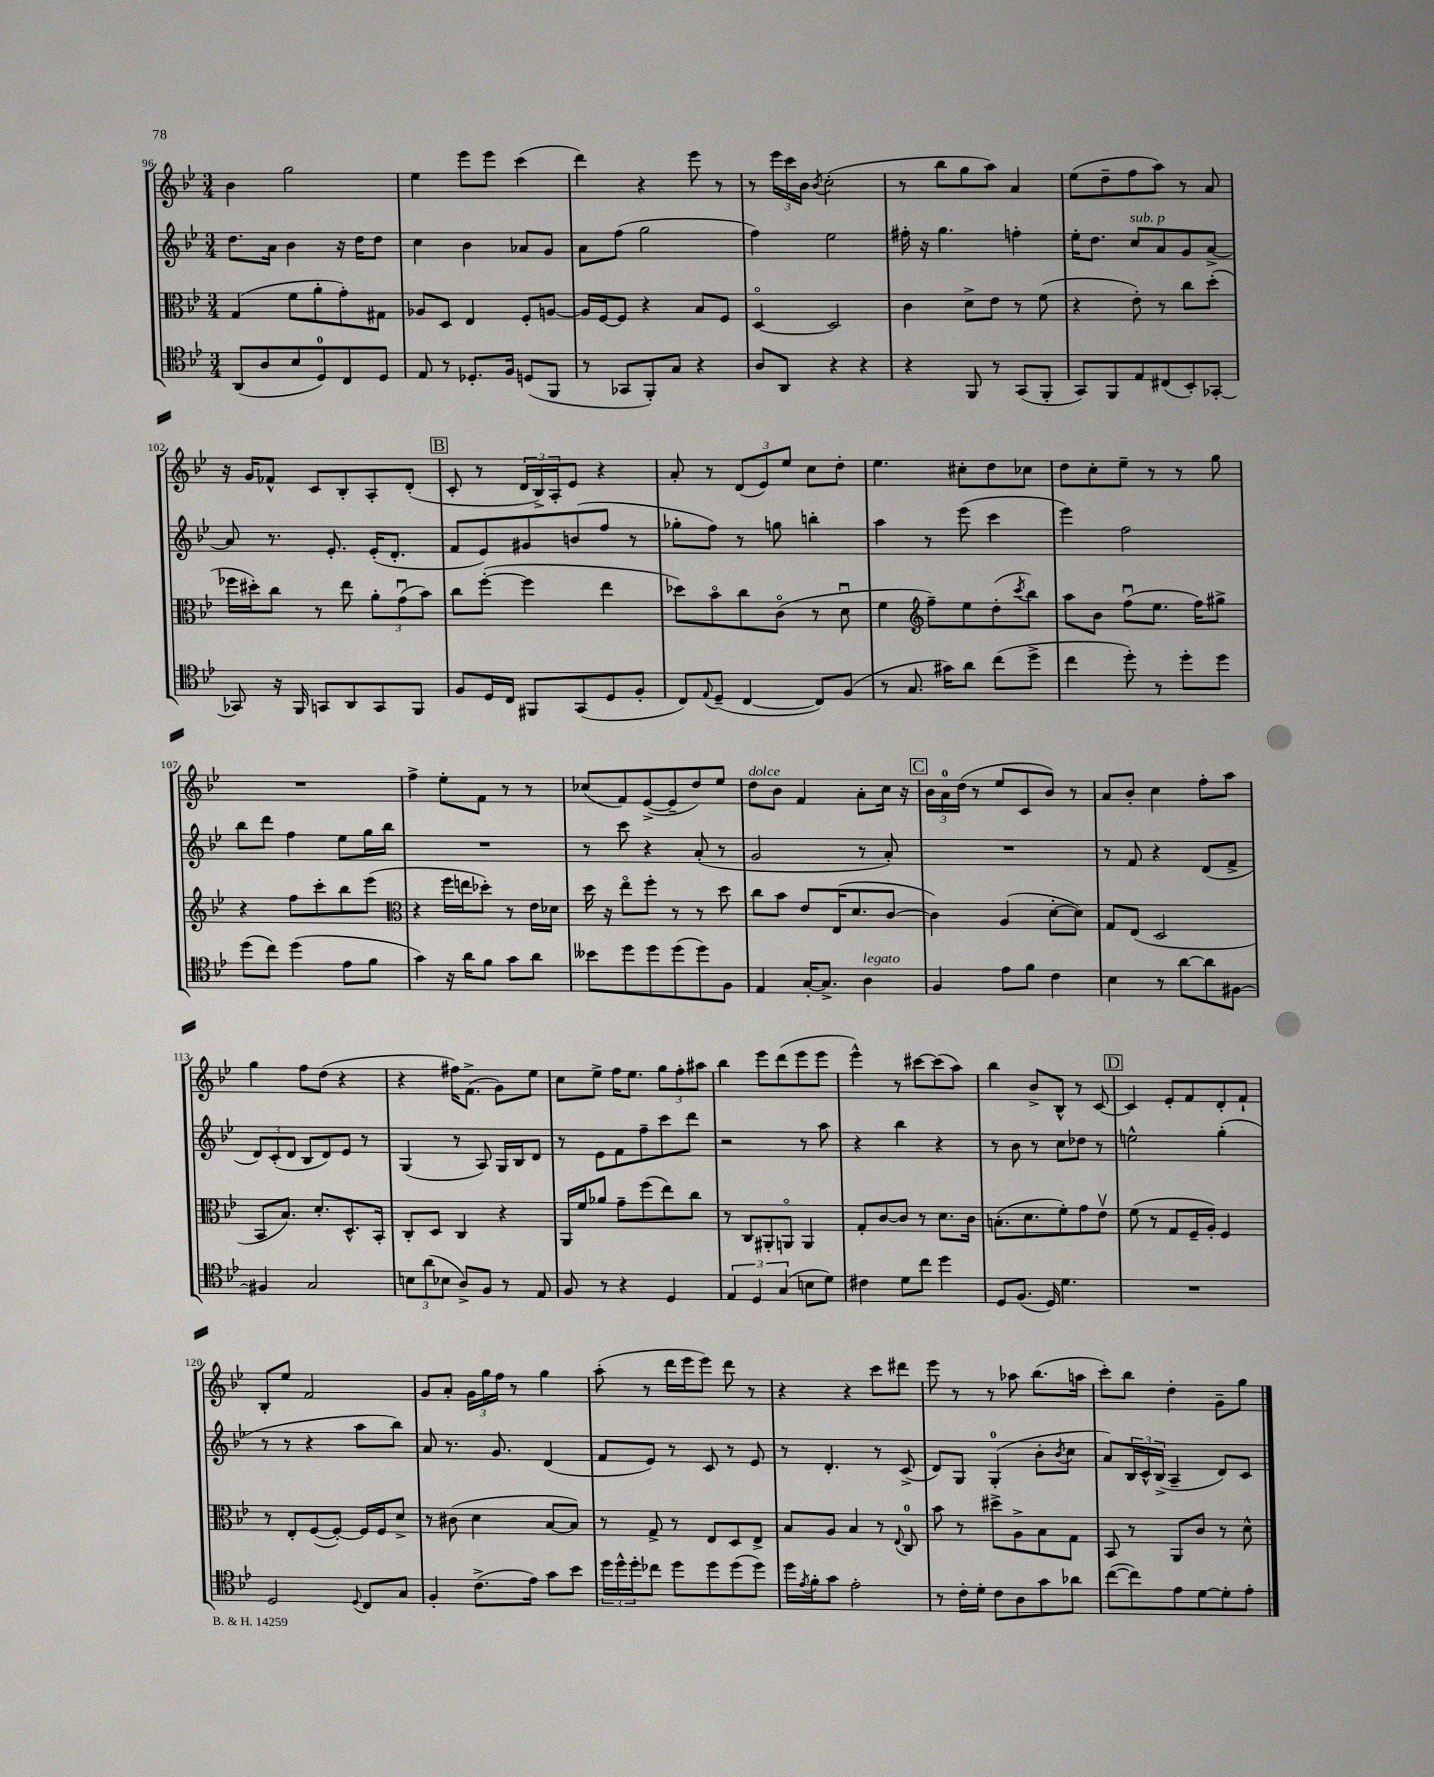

**kern	**kern	**kern	**kern
*staff4	*staff3	*staff2	*staff1
*clefC4	*clefC3	*clefG2	*clefG2
*k[b-e-]	*k[b-e-]	*k[b-e-]	*k[b-e-]
*M3/4	*M3/4	*M3/4	*M3/4
(8AA/L	(4G/	8.dd\L	4b-\
8A/	.	.	.
.	.	16a\Jk	.
8B-/	8f\L	4b-\	2gg\
8D/)	8a'\	.	.
8C/	8g'\)	16r	.
.	.	16dd\LK	.
8D/J	8G#\J	8dd\J	.
=	=	=	=
8E-/	8A-/L	4cc\	4ee-\
8r	8D/J	.	.
8.D-'/L	4E-/	4b-\	8eee-\L
.	.	.	8eee-\J
16F/Jk	.	.	.
(8D/L	8F'/L	8a-/L	(4ccc\
8FF/J	[8A/J	8g/J	.
=	=	=	=
8r	16A/]LL	8a\L	4ddd\)
.	[16F/J	.	.
8GG-/L	8F/]J	(8ff\J	.
8FF'/)	4r	2gg\	4r
8G/J	.	.	.
4r	8B-/L	.	8eee-\
.	8F/J	.	8r
=	=	=	=
8A/L	[4Do/	4ff\)	8r
8AA/J	.	.	24eee-\LL
.	.	.	24ccc\
.	.	.	24b-\JJ
.	.	.	8qb-/
4r	2D/]	2ee-\	(2cc'\
4r	.	.	.
=	=	=	=
4r	4c\	16ff#'\	8r
.	.	16r	.
.	.	4.gg\	8bb-\L
8FF/	8d^\L	.	8gg\
8r	8e-\J	.	8aa\J)
(8GG/L	8r	4ff'\	4a/
8FF'/J	(8f\	.	.
=	=	=	=
8GG/L)	4r	16ee-'\LK	(8ee-\L
.	.	8.dd\J	.
8FF/	.	.	8dd~\
8E-/	8e-'\)	8cc/L	8ff\
(8C#/	8r	8a/	8aa\J)
8BB-'/)	8cc\L	8g/	8r
[8GG-'/J	(8dd'\J	[8a^/J	8a/
=	=	=	=
8GG-/]	16ff-\LL	8a/]	16r
.	16dd#'\J)	.	16g/LK
16r	8cc\J	8.r	8f-^^/J
16FF/	.	.	.
8GG/L	8r	.	8c/L
.	.	8.e-'/	.
8AA/	8ee-\	.	8B-'/
8GG/	12a'\L	(16e-'/LK	8A'/
.	.	8.d'/J	.
.	(12gu\	.	.
8FF/J	.	.	(8d'/J
.	12b-\J)	.	.
=	=	=	=
8F/L	8cc\L	8f/L	8c'/
16D/L	([8ff'\J	8e-/)	8r
16C/JJ	.	.	.
8FF#/L	4ff\]	8g#/	24d/LL
.	.	.	24B-^/)
.	.	.	24A'/J
(8GG/	.	(8b/	8e-/J
8D/	4ee-\	8ff/J	4r
8F'/J	.	8r	.
=	=	=	=
8C/L)	8dd-\L)	8gg-'\L	8a'/
8qqE-/	.	.	.
(8D~/J	8b-o\	8ff\J)	8r
[4C/	8cc\	8r	(12d/L
.	.	.	12e-/)
.	(8co\J	8gg\	.
.	.	.	12ee-/J
8C/]L)	8r	4bb'\	8cc\L
(8F/J	8du\	.	8dd'\J
=	=	=	=
8r	4f\	4aa\	4.ee-\
8.G/	.	.	.
*	*clefG2	*	*
.	8ff~\L)	8r	.
16g#\LK)	.	.	.
8a\J	8ee-\	(8eee-\	8cc#'\L
(8cc\L	(8dd'\	4ccc\	8dd\
.	8qccc/	.	.
8dd^\J	8bb-\J)	.	8cc-\J
=	=	=	=
4cc\	8aa\L	4eee-\)	8dd\L
.	8b-\J	.	8cc'\
8dd'\)	(8ffu\L	2ff\	8ee-~\J
8r	8.ee-\J	.	8r
8dd'\L	.	.	8r
.	16ff\LK)	.	.
8dd\J	8gg#^\J	.	8gg\
=	=	=	=
(8dd\L	4r	8bb-\L	2.r
8cc\J)	.	8ddd\J	.
(4dd\	8ff\L	4ff\	.
.	8ccc'\	.	.
8e-\L	8bb-\	8ee-\L	.
8f\J	(8eee-\J	16gg\L	.
.	.	16bb-\JJ	.
=	=	=	=
*	*clefC3	*	*
4g\)	4r	2.r	4ff^\
16r	16ff\LL	.	8ee-'\L
16a\LK	16ee\J	.	.
8f\J	8dd-'\J)	.	8f\J
8g\L	8r	.	8r
8a\J	16e-\LL	.	8r
.	16d-\JJ	.	.
=	=	=	=
8b--\L	16dd\	8r	(8cc-/L
.	16r	.	.
8dd\	8ee-o\L	8ccc\	8f/)
8dd\	8ff'\J	4r	([8e-^/
(8dd\	8r	.	8e-~/]
8dd\)	8r	(8a'/	8dd/)
8F\J	8dd\	8r	8ee-/J
=	=	=	=
4E-/	8cc\L	2g/	8dd\L
.	8b-\J	.	8b-\J
[16G'/LK	8e-/L	.	4f/
8.G^/]J	.	.	.
.	(16E-/K	.	.
.	8.d/	.	.
4A\	.	8r	8a'\L
.	[8c/J	8a'/)	16cc\Jk
.	.	.	16r
=	=	=	=
4F/	4c\])	2.r	24b-\LL
.	.	.	24a\
.	.	.	(24dd\JJ
.	.	.	8r
8e-\L	(4A/	.	8ee-/L
8f\J	.	.	8c/
4c\	[8d'\L	.	8b-/J)
.	8d\]J)	.	8r
=	=	=	=
4B-\	8G/L	8r	8a/L
.	(8E-/J	8f/	8b-'/J
8r	2D/	4r	4cc\
[8a\L	.	.	.
8a\]	.	(8d/L	8ff'\L
[8F#\J	.	8f^/J	8aa\J
=	=	=	=
4F#/]	8BB-/L	12d/L)	4gg\
.	.	(12c'/	.
.	8.B-/J)	.	.
.	.	12d/J	.
2G/	.	8B-/L	8ff\L
.	8.d'/L	.	.
.	.	8d/)	(8dd\J
.	8.D^^/	8e-/J	4r
.	.	8r	.
.	16BB-'/Jk	.	.
=	=	=	=
12B\L	8C'/L	(4G/	4r
(12a\	.	.	.
.	8D/J	.	.
12B-\J	.	.	.
8A^/L)	4C/	8r	16ff#\LK)
.	.	.	(8.f^\J
8F/J	.	8A/)	.
8r	4r	16G/LL	8g\L)
.	.	16B-/J	.
8E-/	.	8d/J	8ee-\J
=	=	=	=
8F/	16AA/LL	8r	8cc\L
.	16f/J	.	.
8r	8a-/J	8e-\L	8ee-^\J
4r	8g~\L	8f\	16ff\LK
.	.	.	8.ee-\J
.	(8ff\	8ff~\	.
4D/	8ee-\)	8ccc\	12gg\L
.	.	.	12ff'\
.	8cc\J	8ddd\J	.
.	.	.	12aa#\J
=	=	=	=
6E-/	8r	2r	4bb-\
.	8C/L	.	.
6D/	.	.	.
.	8AA#'/	.	8eee-\L
(6G/	.	.	.
.	8AAo/J	.	(8ddd\
8B\L	4AA/	8r	8eee-\
8d\J)	.	8aa\	8eee-\J
=	=	=	=
4c#\	8G'/L	4r	4eee-^^\)
.	[8c/	.	.
8d\L	8c/]J	4bb-\	8r
8cc\J	8r	.	[8ccc#\L
4dd\	8.d\L	4r	(8ccc#\]
.	.	.	8aa\J)
.	16c\Jk	.	.
=	=	=	=
8D/L	(8.B'\L	8r	4bb-\
(8.F/J	.	8b-\	.
.	8.d\	.	.
.	.	8r	8b-^/L
16D/)	.	.	.
4.d\	8f'\)	8cc\L	8B-^^/J
.	8g\	8dd-\J	8r
.	8e-v\J	8r	[8c/
=	=	=	=
2.r	(8f\	2ee^^\	4c/]
.	8r	.	.
.	8G/L	.	8e-'/L
.	16F~/L	.	8f/
.	16A'/JJ)	.	.
.	4F/	(4gg'\	8d'/
.	.	.	8f`/J
=	=	=	=
2D/	8r	8r	8B-'/L
.	8E-'/L	8r	8ee-/J
.	([8F/	4r	2f/
.	8F'/_J)	.	.
8qqD/	.	.	.
8C/L	16F/]LL	8aa\L	.
.	16F/J	.	.
8G/J	8d^/J	8bb-\J)	.
=	=	=	=
4F'/	8r	8a/	8g/L
.	(8c#\	8.r	8a'/J
(8.c^\L	4d\	.	24g\LL
.	.	.	24gg\
.	.	8.g/	.
.	.	.	24ff\JJ
.	.	.	8r
16e-\Jk)	.	.	.
8g\L	[8B-/L	(4d/	4gg\
8b-\J	8B-/]J)	.	.
=	=	=	=
24dd\LL	8r	8f/L	(8aa'\
24dd^^\	.	.	.
24dd'\J	.	.	.
8cc-\J	8G^/	8e-/J)	8r
8dd\L	8r	8r	16ddd\LL
.	.	.	16eee-\J
8dd\	8E-/L	8c/	8eee-\J)
(8dd\	8D/	8r	8ddd\
8dd\J)	8E-^/J	8e-/	8r
=	=	=	=
16dd\LL	8B-/L	8r	4r
8qe-/	.	.	.
16f'\J	.	.	.
8g\J	8A/J	4.d'/	.
2e-'\	4B-/	.	4r
.	8r	8r	8ccc\L
.	8qqE-/	.	.
.	8C/	(8c^/	8ddd#\J
=	=	=	=
8r	8b-\	8d/L)	8eee-\
16c'\LL	8r	8G/J	8r
16d'\JJ	.	.	.
8c\L	8dd#^\L	(4G'/	8r
8A\	8A^\	.	8aa-\
8g\	8B-\	8b-'\L	(8.bb-\L
.	.	8qb-/	.
8a-\J	8G\J	8cc\J	.
.	.	.	16aa\Jk
=	=	=	=
([8cc\L	8BB-/	8a/L)	8ccc'\L)
8cc\])	8r	24B-/L	8bb-\J
.	.	24c^^/	.
.	.	(24B-^/JJ	.
8e-\	8AA/L	4A~/	4dd'\
[8d\	8c/J	.	.
8d'\]	8r	8d/L)	8g~\L
8e-'\J	8d^^\	8c/J	8gg\J
==	==	==	==
*-	*-	*-	*-
